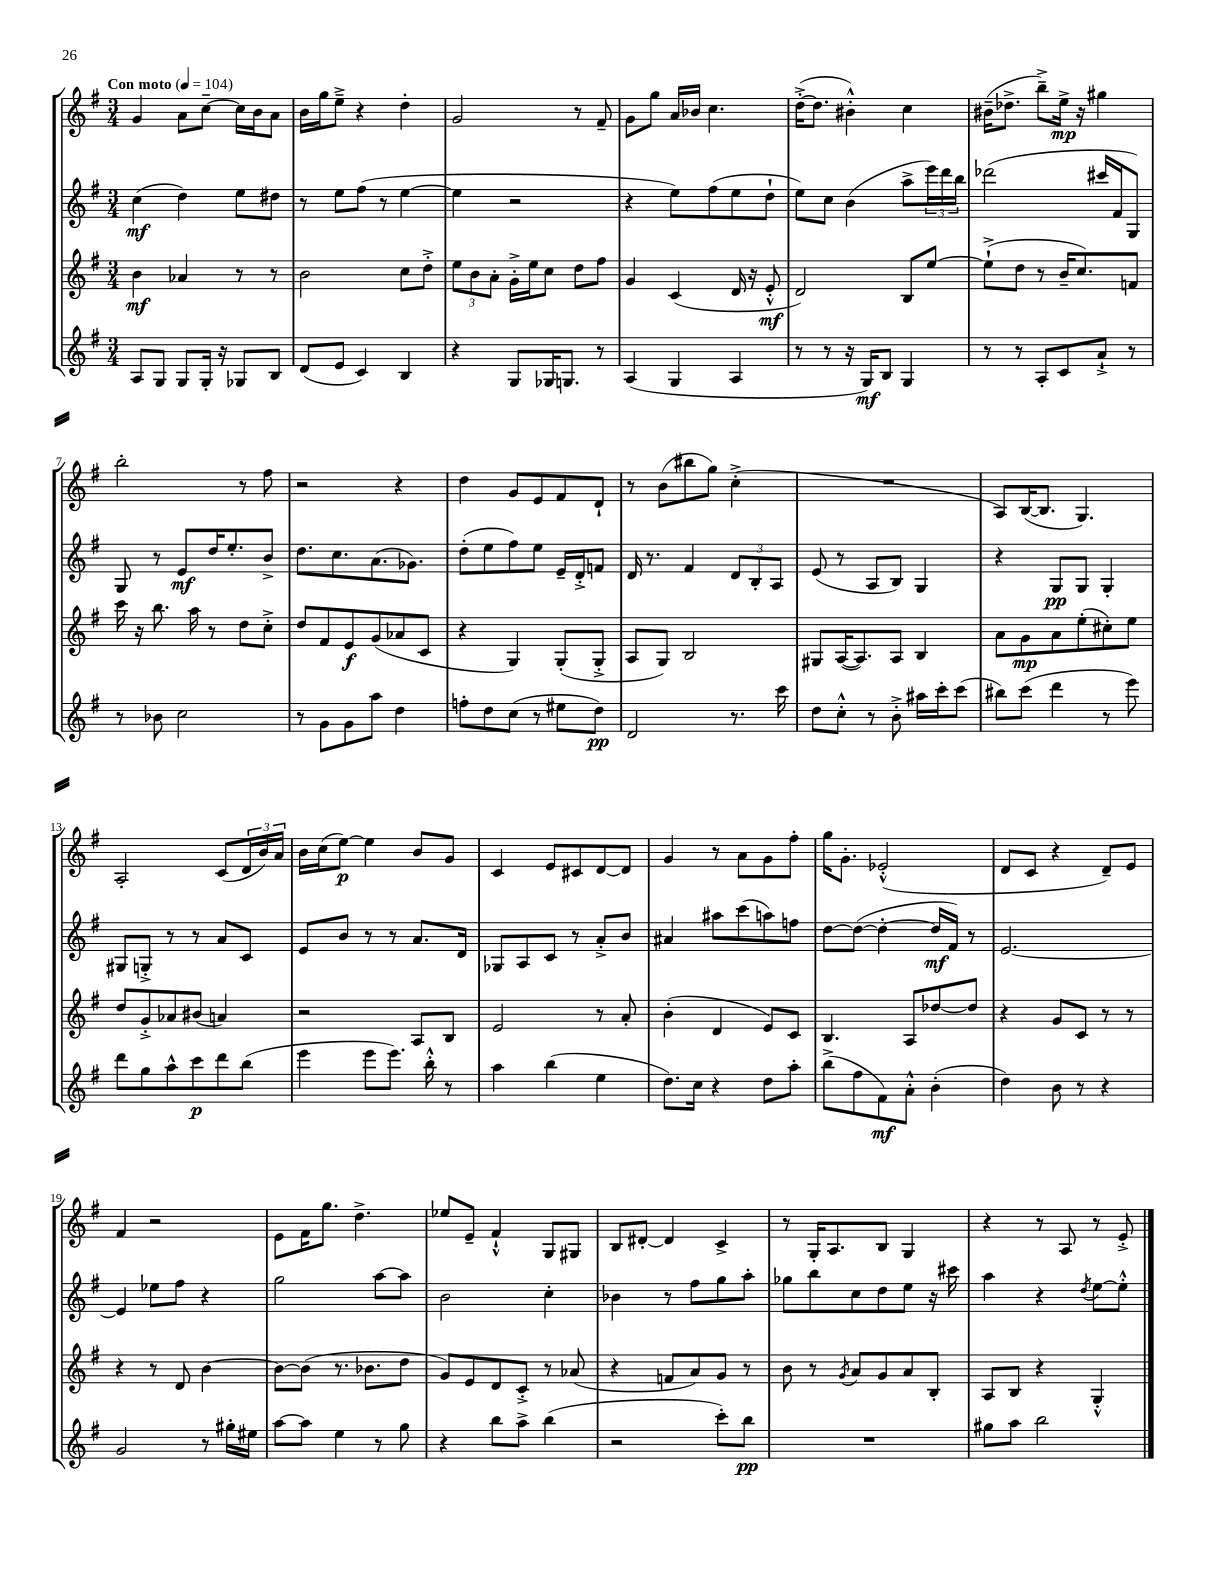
<<
\new StaffGroup <<
\new Staff = "s0" {
    \clef treble \key g \major \numericTimeSignature \time 3/4 \tempo "Con moto" 4 = 104
    g'4 a'8 c''8~-- c''16 b'16 a'8 |
    b'16 g''16 e''8---> r4 d''4-. |
    g'2 r8 fis'8-- |
    g'8 g''8 a'16 bes'16 c''4. |
    d''16~-.->( d''8. bis'4-.-^) c''4 |
    bis'16--( des''8.-> b''8--->) e''16->\mp r16 gis''4 |
    b''2-. r8 fis''8 |
    r2 r4 |
    d''4 g'8 e'8 fis'8 d'8-! |
    r8 b'8( bis''8 g''8) c''4-.->( |
    R2. |
    a8) b16~( b8. g4.) |
    a2-. c'8( \tuplet 3/2 { d'16 b'16) a'16 } |
    b'16 c''16( e''8~\p) e''4 b'8 g'8 |
    c'4 e'8 cis'8 d'8~ d'8 |
    g'4 r8 a'8 g'8 fis''8-. |
    g''16 g'8.-. ees'2-.-^( |
    d'8 c'8 r4 d'8--) e'8 |
    fis'4 r2 |
    e'8 fis'16 g''8. d''4.-> |
    ees''8 e'8-- fis'4-!-^ g8 gis8 |
    b8 dis'8~-. dis'4 c'4-> |
    r8 g16-. a8. b8 g4 |
    r4 r8 a8 r8 e'8-.-> \bar "|." |
}
\new Staff = "s1" {
    \clef treble \key g \major \numericTimeSignature \time 3/4
    c''4\mf( d''4) e''8 dis''8 |
    r8 e''8 fis''8( r8 e''4~ |
    e''4 r2 |
    r4 e''8) fis''8( e''8 d''8-! |
    e''8) c''8 b'4( a''8-> \tuplet 3/2 { e'''16) d'''16 b''16 } |
    des'''2( cis'''16 fis'16 g8) |
    g8 r8 e'8\mf d''16 e''8.-. b'8-> |
    d''8. c''8. a'8.( ges'8.) |
    d''8-.( e''8 fis''8) e''8 e'16-- d'16-.-> f'8 |
    d'16 r8. fis'4 \tuplet 3/2 { d'8 b8-. a8 } |
    e'8( r8 a8 b8) g4 |
    r4 g8\pp g8 g4-. |
    gis8 g8-.-> r8 r8 a'8 c'8 |
    e'8 b'8 r8 r8 a'8. d'16 |
    ges8 a8 c'8 r8 a'8-.-> b'8 |
    ais'4 ais''8 c'''8( a''8) f''8 |
    d''8~ d''8~( d''4~-. d''16\mf fis'16) r8 |
    e'2.~ |
    e'4 ees''8 fis''8 r4 |
    g''2 a''8~ a''8 |
    b'2 c''4-. |
    bes'4 r8 fis''8 g''8 a''8-. |
    ges''8 b''8 c''8 d''8 e''8 r16 cis'''16 |
    a''4 r4 \acciaccatura { d''8 } e''8~ e''8-.-^ \bar "|." |
}
\new Staff = "s2" {
    \clef treble \key g \major \numericTimeSignature \time 3/4
    b'4\mf aes'4 r8 r8 |
    b'2 c''8 d''8-.-> |
    \tuplet 3/2 { e''8 b'8 a'8-. } g'16-.-> e''16 c''8 d''8 fis''8 |
    g'4 c'4( d'16 r16 e'8-.-^\mf |
    d'2) b8 e''8~ |
    e''8-!->( d''8 r8 b'16-- c''8.) f'8 |
    c'''16 r16 b''8. a''16 r8 d''8 c''8-.-> |
    d''8 fis'8 e'8\f g'8( aes'8 c'8 |
    r4 g4) g8-.( g8-.-> |
    a8 g8) b2 |
    gis8 a16~( a8.) a8 b4 |
    a'8 g'8\mp a'8 e''8-.( cis''8-.) e''8 |
    d''8 g'8-.-> aes'8 bis'8( a'4) |
    r2 a8 b8 |
    e'2 r8 a'8-. |
    b'4-.( d'4 e'8) c'8 |
    b4. a8 des''8~ des''8 |
    r4 g'8 c'8 r8 r8 |
    r4 r8 d'8 b'4~ |
    b'8~ b'8( r8. bes'8. d''8 |
    g'8) e'8 d'8 c'8-.-> r8 aes'8( |
    r4 f'8 a'8) g'8 r8 |
    b'8 r8 \acciaccatura { g'8 } a'8 g'8 a'8 b8-. |
    a8 b8 r4 g4-.-^ \bar "|." |
}
\new Staff = "s3" {
    \clef treble \key g \major \numericTimeSignature \time 3/4
    a8 g8 g8 g16-. r16 ges8 b8 |
    d'8( e'8 c'4) b4 |
    r4 g8 ges16 g8. r8 |
    a4( g4 a4 |
    r8 r8 r16 g16\mf) b8 g4 |
    r8 r8 a8-. c'8 a'8-!-> r8 |
    r8 bes'8 c''2 |
    r8 g'8 g'8 a''8 d''4 |
    f''8-. d''8 c''8( r8 eis''8 d''8\pp) |
    d'2 r8. c'''16 |
    d''8 c''8-.-^ r8 b'8-.-> ais''16 c'''16-. c'''8( |
    bis''8) c'''8( d'''4 r8 e'''8) |
    d'''8 g''8 a''8-^ c'''8\p d'''8 b''8( |
    e'''4 e'''8 e'''8.) b''16-.-^ r8 |
    a''4 b''4( e''4 |
    d''8.) c''16 r4 d''8 a''8-. |
    b''8->( fis''8 fis'8\mf) a'8-.-^ b'4-.( |
    d''4) b'8 r8 r4 |
    g'2 r8 gis''16-. eis''16 |
    a''8~ a''8 e''4 r8 g''8 |
    r4 b''8 a''8-> b''4( |
    r2 c'''8-.) b''8\pp |
    R2. |
    gis''8 a''8 b''2 \bar "|." |
}
>>
>>
